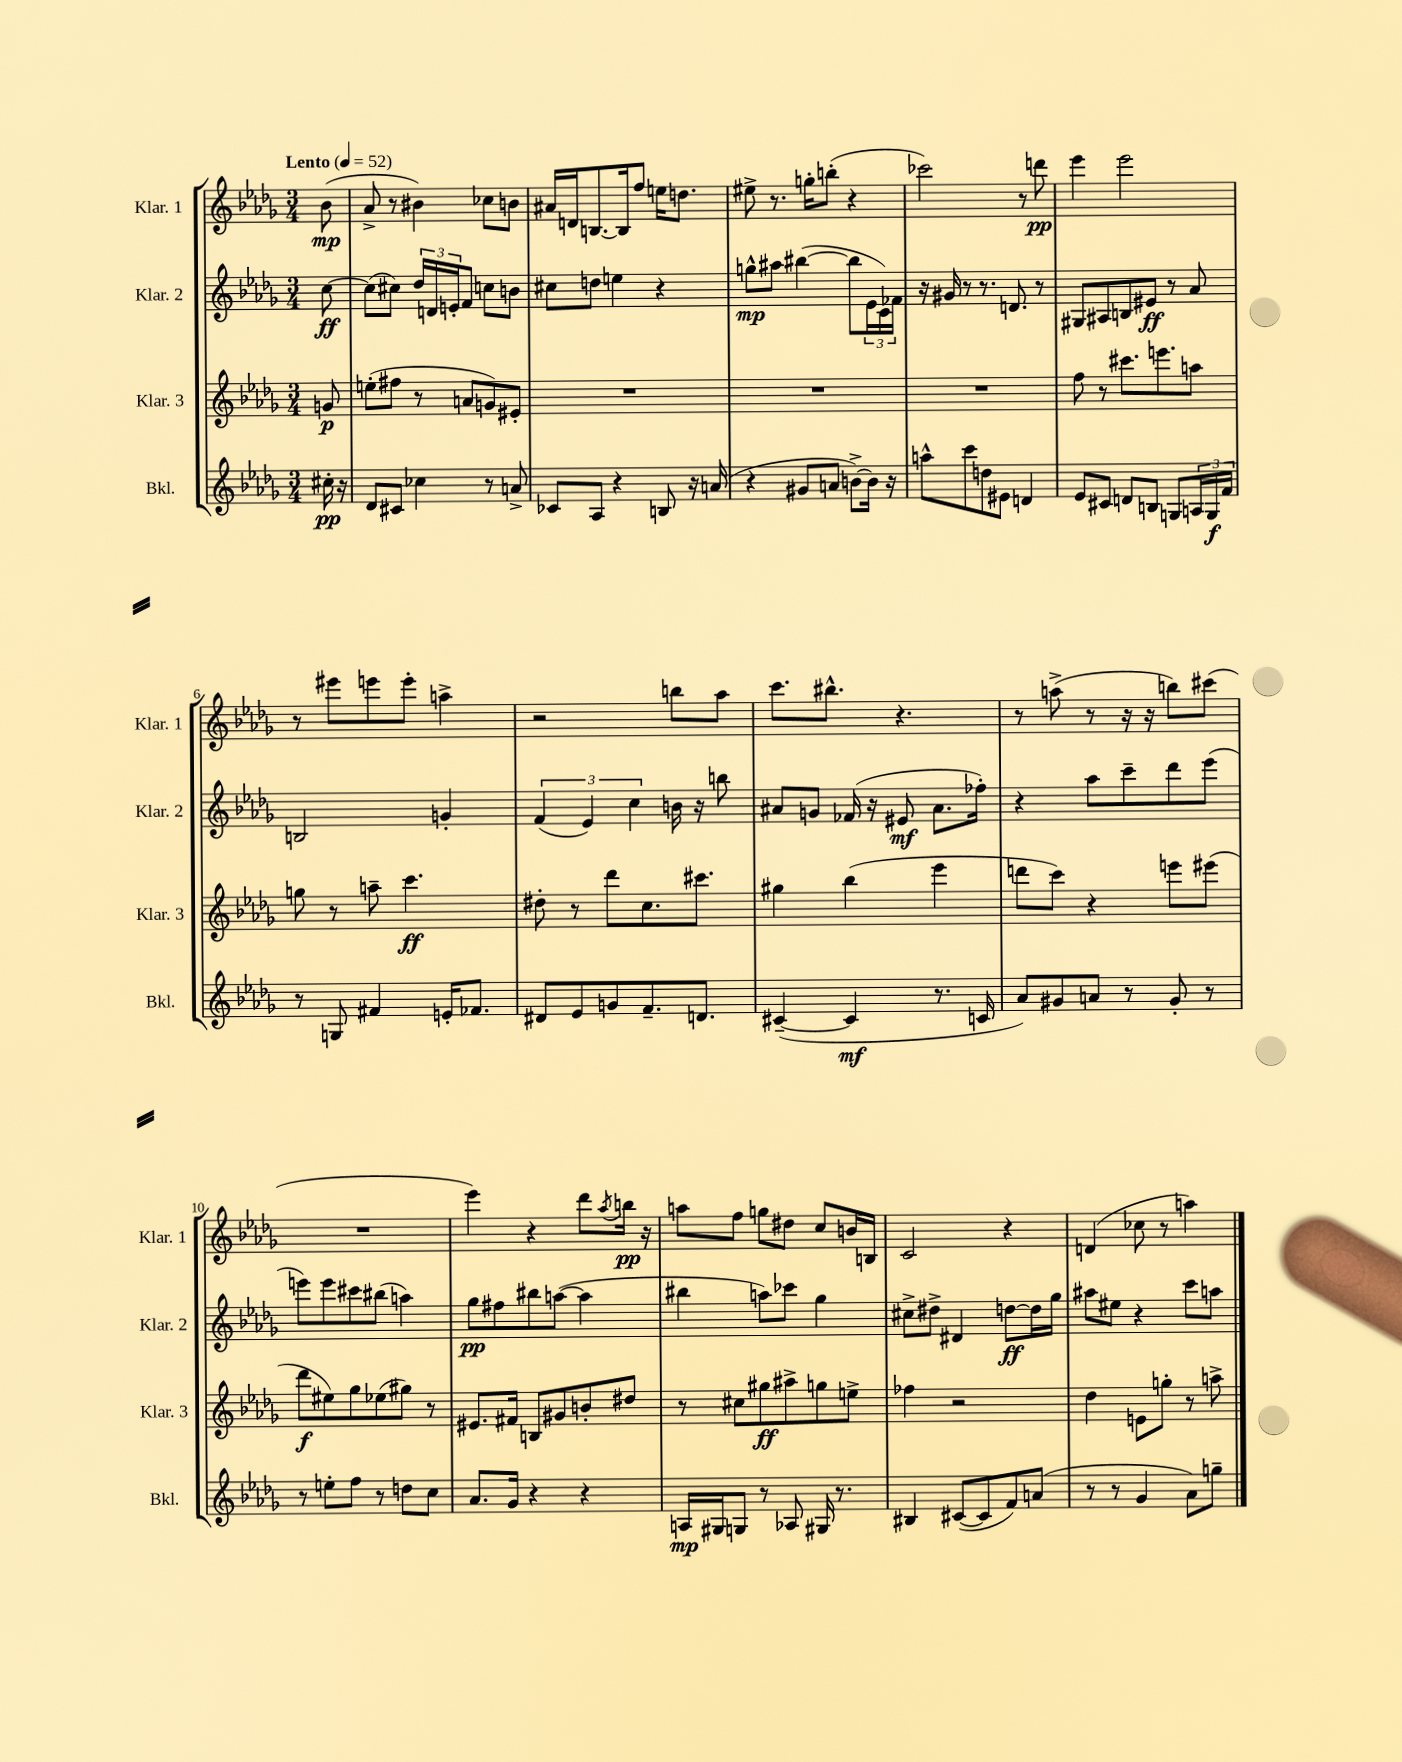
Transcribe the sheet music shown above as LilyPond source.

<<
\new StaffGroup <<
\new Staff = "s0" \with { instrumentName = "Klar. 1" shortInstrumentName = "Klar. 1" } {
    \clef treble \key des \major \numericTimeSignature \time 3/4 \partial 8 \tempo "Lento" 4 = 52
    bes'8\mp( |
    aes'8-> r8 bis'4) ces''8 b'8 |
    ais'16 d'16 b8.~ b16 f''8 e''16 d''8. |
    eis''8-> r8. g''16-. b''8-.( r4 |
    ces'''2) r8 d'''8\pp |
    ees'''4 ees'''2 |
    r8 eis'''8 e'''8 e'''8-. a''4-> |
    r2 b''8 aes''8 |
    c'''8. bis''8.-^ r4. |
    r8 a''8->( r8 r16 r16 b''8) cis'''8( |
    R2. |
    ees'''4) r4 des'''8 \acciaccatura { aes''8 } b''16\pp r16 |
    a''8 f''8 g''8 dis''8 c''8 b'16 b16 |
    c'2 r4 |
    d'4( ces''8 r8 a''4) \bar "|." |
}
\new Staff = "s1" \with { instrumentName = "Klar. 2" shortInstrumentName = "Klar. 2" } {
    \clef treble \key des \major \numericTimeSignature \time 3/4 \partial 8
    c''8~\ff |
    c''8( cis''8) \tuplet 3/2 { des''16 d'16 e'16-. } f'8 c''8 b'8 |
    cis''8 d''8 e''4 r4 |
    g''8-^\mp ais''8 bis''4~( bis''8 \tuplet 3/2 { ees'16 c'16) fes'16 } |
    r16 gis'16 r8 r8. d'8. r8 |
    gis8 ais8 b8 eis'8\ff r8 aes'8 |
    b2 g'4-. |
    \tuplet 3/2 { f'4( ees'4) c''4 } b'16 r16 b''8 |
    ais'8 g'8 fes'16( r16 eis'8\mf ais'8. fes''16-.) |
    r4 aes''8 c'''8-- des'''8 ees'''8( |
    e'''8) e'''8 cis'''8 bis''8( a''4) |
    ges''8\pp fis''8 bis''8 a''8~( a''4 |
    bis''4 a''8) ces'''8 ges''4 |
    cis''8-> dis''8-> dis'4 d''8~\ff d''16 ges''16 |
    ais''8 eis''8 r4 c'''8 a''8 \bar "|." |
}
\new Staff = "s2" \with { instrumentName = "Klar. 3" shortInstrumentName = "Klar. 3" } {
    \clef treble \key des \major \numericTimeSignature \time 3/4 \partial 8
    g'8\p |
    e''8-.( fis''8 r8 a'8 g'8) eis'8-. |
    R2. |
    R2. |
    R2. |
    f''8 r8 cis'''8. e'''8. a''8 |
    g''8 r8 a''8-- c'''4.\ff |
    dis''8-. r8 des'''8 c''8. cis'''8. |
    gis''4 bes''4( ees'''4 |
    d'''8 c'''8) r4 e'''8 eis'''8( |
    des'''8\f eis''8) ges''8 ees''8( gis''8) r8 |
    eis'8. fis'16 b8 gis'8 b'8-. dis''8 |
    r8 cis''8 gis''8\ff ais''8-> g''8 e''8-> |
    fes''4 r2 |
    des''4 e'8 g''8-. r8 a''8-> \bar "|." |
}
\new Staff = "s3" \with { instrumentName = "Bkl." shortInstrumentName = "Bkl." } {
    \clef treble \key des \major \numericTimeSignature \time 3/4 \partial 8
    cis''16-.\pp r16 |
    des'8 cis'8 ces''4 r8 a'8-> |
    ces'8 aes8 r4 b8 r16 a'16( |
    r4 gis'8 a'8 b'8~->) b'16 r16 |
    a''8-^ c'''8 d''8 eis'8 d'4 |
    ees'8 cis'8 d'8 b8 g8 \tuplet 3/2 { a16 g16\f f'16 } |
    r8 g8 fis'4 e'16-. fes'8. |
    dis'8 ees'8 g'8 f'8.-- d'8. |
    cis'4~--( cis'4\mf r8. c'16 |
    aes'8) gis'8 a'8 r8 gis'8-. r8 |
    r8 e''8-. f''8 r8 d''8 c''8 |
    aes'8. ges'16 r4 r4 |
    a16\mp gis16 g8 r8 aes8 gis16 r8. |
    bis4 cis'8~( cis'8 f'8) a'8( |
    r8 r8 ges'4 aes'8) g''8-- \bar "|." |
}
>>
>>
